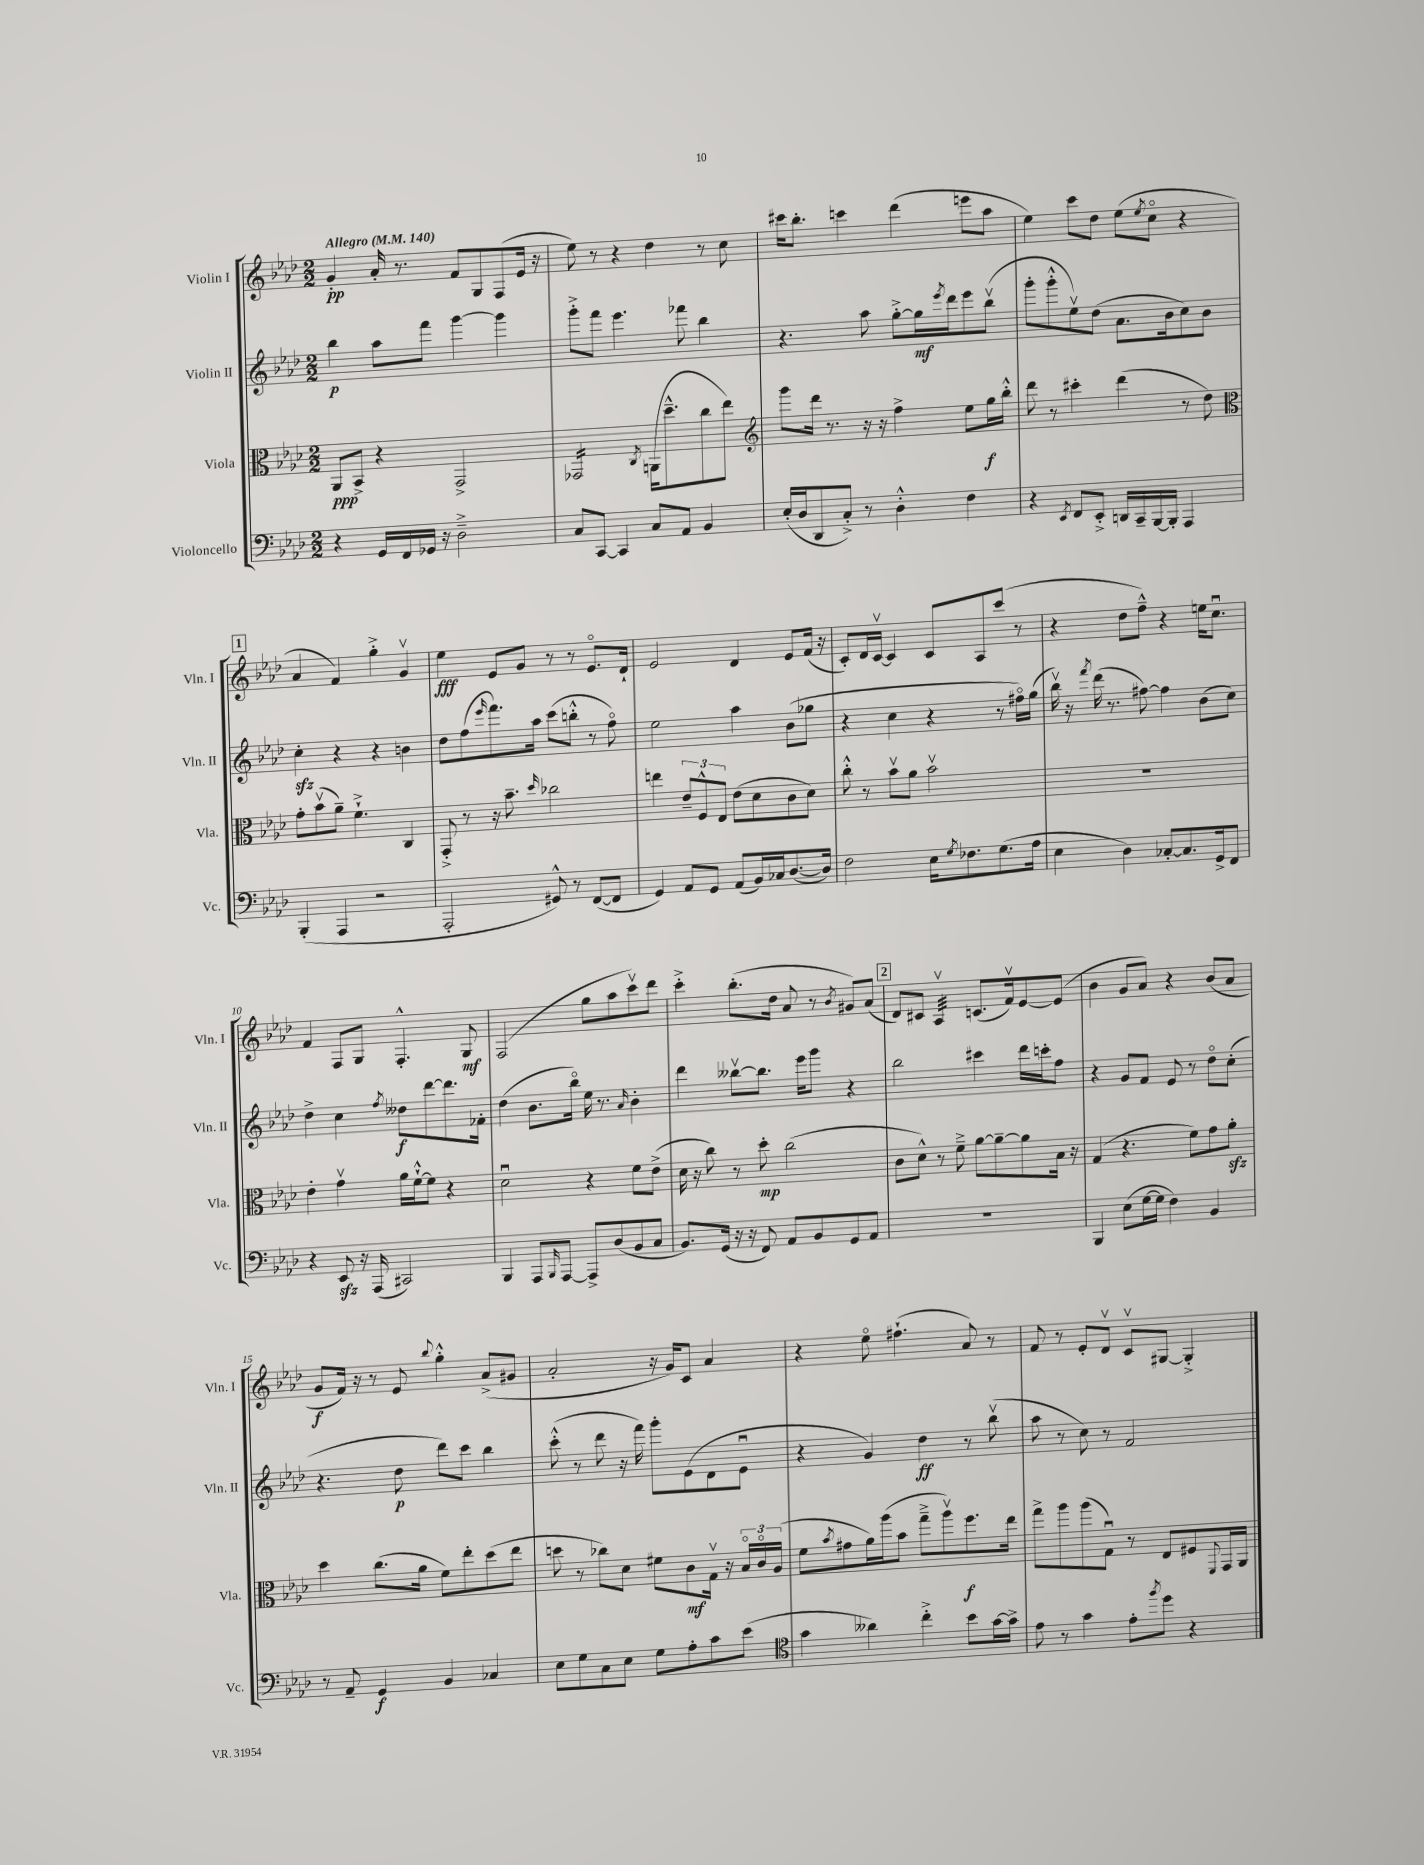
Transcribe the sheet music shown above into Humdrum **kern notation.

**kern	**kern	**kern	**kern
*staff4	*staff3	*staff2	*staff1
*clefF4	*clefC3	*clefG2	*clefG2
*k[b-e-a-d-]	*k[b-e-a-d-]	*k[b-e-a-d-]	*k[b-e-a-d-]
*M2/2	*M2/2	*M2/2	*M2/2
*MM140	*MM140	*MM140	*MM140
4r	8AA-	4bb-	4g'
.	8BB-^	.	.
16GG	4r	8aa-	16a-'
16FF	.	.	8.r
16GG-	.	8fff	.
16r	.	.	.
2D-~^	2GG^	[4ggg	8f
.	.	.	8G
.	.	4ggg]	(8F
.	.	.	16e-
.	.	.	16r
=	=	=	=
8C	2GG-	8ggg'^	8ee-)
[8CC	.	8fff	8r
4CC]	.	4.eee-	4r
.	8qC	.	.
8C	(16AA	.	4dd-
.	8.dd-~^^	.	.
8AA-	.	8fff-	.
4BB-	8cc	4bb-	8r
.	8ee-)	.	8cc
=	=	=	=
*	*clefG2	*	*
(16E-'	8ggg	4.r	16ccc#
16D-	.	.	8.bb-'
8DD-	16ddd-	.	.
.	8.r	.	.
8C'^)	.	.	4ccc
8r	16r	8aa-	.
.	16r	.	.
4D-'^^	4ff^	[8gg'^	(4ddd-
.	.	16gg]	.
.	.	8qeee-	.
.	.	16ddd-	.
4F	8ee-	8eee-	8eee
.	16gg	(8bb-v	8aa-
.	16bb-'^^	.	.
=	=	=	=
4r	8ddd-	8ggg'	4ee-)
.	8r	8ggg'^^	.
8qEE-	.	.	.
8FF	4ccc#'	8ee-v)	8ccc
8EE-'^	.	(8dd-	8dd-
16DD	(4ddd-	8.a-	(8ee-
16CC~	.	.	.
.	.	.	8qee-
[16BBB-	.	.	8cco
16BBB-']	.	16b-	.
4AAA-	8r	8cc)	4r
.	8dd-)	8b-	.
=	=	=	=
*	*clefC3	*	*
(4BBB-'	8g'	4cc'	4a-
.	(8b-v	.	.
4AAA-	8a-~)	4r	4f)
.	4.f`^	.	.
2r	.	4r	4gg'^
.	4C	4b	4gv
=	=	=	=
2AAA-'	8GG'^	8dd-	4ee-
.	8r	(8ff	.
.	.	16qqeee-	.
.	16r	8.fff)	8e-
.	8.b-~	.	.
.	.	.	8g
.	.	16aa-	.
.	16qqdd-	.	.
8GG#^^)	2cc-	(8ccc	8r
8r	.	8bb'^^	8r
([8FF	.	8r	8.e-o
8FF]	.	8ffo)	.
.	.	.	16d-`
=	=	=	=
4GG)	4ee	2ee-	2e-
8AA-	12e-~	.	.
.	12F^^	.	.
8GG	.	.	.
.	12E-	.	.
(8AA-	(8e-	4aa-	4d-
16BB-)	8d-	.	.
16C-	.	.	.
([8.D-	8c	(8b-	8e-
.	8d-)	8gg-	(16f
16D-])	.	.	16r
=	=	=	=
2F	8cc'^^	4r	8c')
.	8r	.	16d-
.	.	.	[16cv
.	8b-v	4cc	4c]
.	8a-	.	.
16E-	2b-v	4r	8c
8qG	.	.	.
8.F-	.	.	.
.	.	.	8A-
(8.G	.	8r	(8ccc
.	.	16ff#o)	8r
16A-	.	(16gg	.
=	=	=	=
4E-	1r	16bb-v)	4r
.	.	16r	.
.	.	8qfff	.
.	.	(16ddd-	.
.	.	8.r	.
4D-)	.	.	8dd-
.	.	[8ff#)	8ff~^^)
[8C-'	.	4ff#]	4r
8.C-]	.	.	.
.	.	(8b-	16ee
16GG^	.	.	8.ccu
8FF	.	8cc)	.
=	=	=	=
4r	4e-'	4dd-^	4f
8EE-	4gv	4cc	8F
16r	.	.	8G
(16AAA-	.	.	.
.	.	8qff	.
2CC#)	16a-	8dd--	4.F'^^
.	[16f`^^	.	.
.	8f]	[8ddd-	.
.	4r	8.ddd-]	.
.	.	.	8G
.	.	16f-'	.
=	=	=	=
4BBB-	2d-u	(4dd-	(2F
8AAA-	.	8.b-	.
16qqBBB-	.	.	.
[8AAA-	.	.	.
.	.	16bb-o)	.
8AAA-^]	4r	16ee-	8gg
.	.	8.r	.
(8D-	.	.	8aa-
.	.	16qqa-	.
8BB-	8f	4b-'	8cccv)
8C	(8e-^	.	8ddd-
=	=	=	=
8.BB-)	16d-	4ddd-	4ccc'^
.	16r	.	.
.	8cc)	.	.
(16GG	.	.	.
16r	8r	[8bb--v	(8.bb-'
16r	.	.	.
8FF)	8dd-'	8.bb--]	.
.	.	.	16dd-
8AA-	(2cc	.	8a-
.	.	16eee-	.
8BB-	.	8ggg	8r
.	.	.	8qb-
8GG	.	4r	8g#)
8AA-	.	.	(8a-
=	=	=	=
1r	8c	2bb-	8d-)
.	8d-^^)	.	8c#
.	8r	.	4A-v
.	8f~^	.	.
.	[8a-	4ccc#	(8.c
.	8a-~_	.	.
.	.	.	16fv)
.	8a-]	16ddd-	[8e-
.	.	16ccc'	.
.	16B-	8ff	(8e-]
.	16r	.	.
=	=	=	=
4BBB-	(4G	4r	4b-
(8E-	4.r	8g	8g
[16G	.	8f	8a-)
16G]	.	.	.
4F)	.	8e-	4r
.	8f)	8r	.
4BB-	8g	8dd-o	(8b-
.	8a-'	(8cc'	8a-
=	=	=	=
8r	4dd-	4.r	8g
8AA-~	.	.	16f)
.	.	.	16r
4GG	(8.cc	.	8r
.	.	8dd-	8e-
.	16a-	.	.
.	.	.	8qqbb-
4BB-	8f)	8ddd-)	4gg'^^
.	8ee-'	8ccc	.
4C-	(8dd-	4bb-	(8a-^
.	8ee-	.	8g#
=	=	=	=
8E-	8dd	(8ccc'^^	2a-'
8G	8r	8r	.
8C	8cc-)	8ddd-	.
8E-	8d-	16r	.
.	.	16fff)	.
8G	8f#	8ggg'	16r
.	.	.	16g)
8A-'	8c	(8e-	8c
8c	16Gv	8d-	4a-
.	16r	.	.
(8e-	24B-o	8e-u	.
.	24co	.	.
.	(24A-	.	.
=	=	=	=
*clefC4	*	*	*
4g	8f	4r	4r
.	8qb-	.	.
.	8g#	.	.
4a--)	16a-)	4g)	8ee-o
.	(16aa-	.	.
.	8b-	.	(4.ff#`
4cc'^	8gg~^	4dd-	.
.	8aa-v)	.	.
8b-	8.ff	8r	8a-)
[16g	.	(8bb-v	8r
16g^]	16ee-	.	.
=	=	=	=
8e-	8gg^	8aa-	8f
8r	8aa-	8r	8r
4g	(8aa-	8cc)	8e-'
.	8Gu)	8r	8d-v
8e-'	8r	2f	8cv
8qff	.	.	.
8dd-	8E-	.	[8G#
4r	8F#	.	4G#'^]
.	8qqFF	.	.
.	16GG	.	.
.	16AA-	.	.
==	==	==	==
*-	*-	*-	*-
